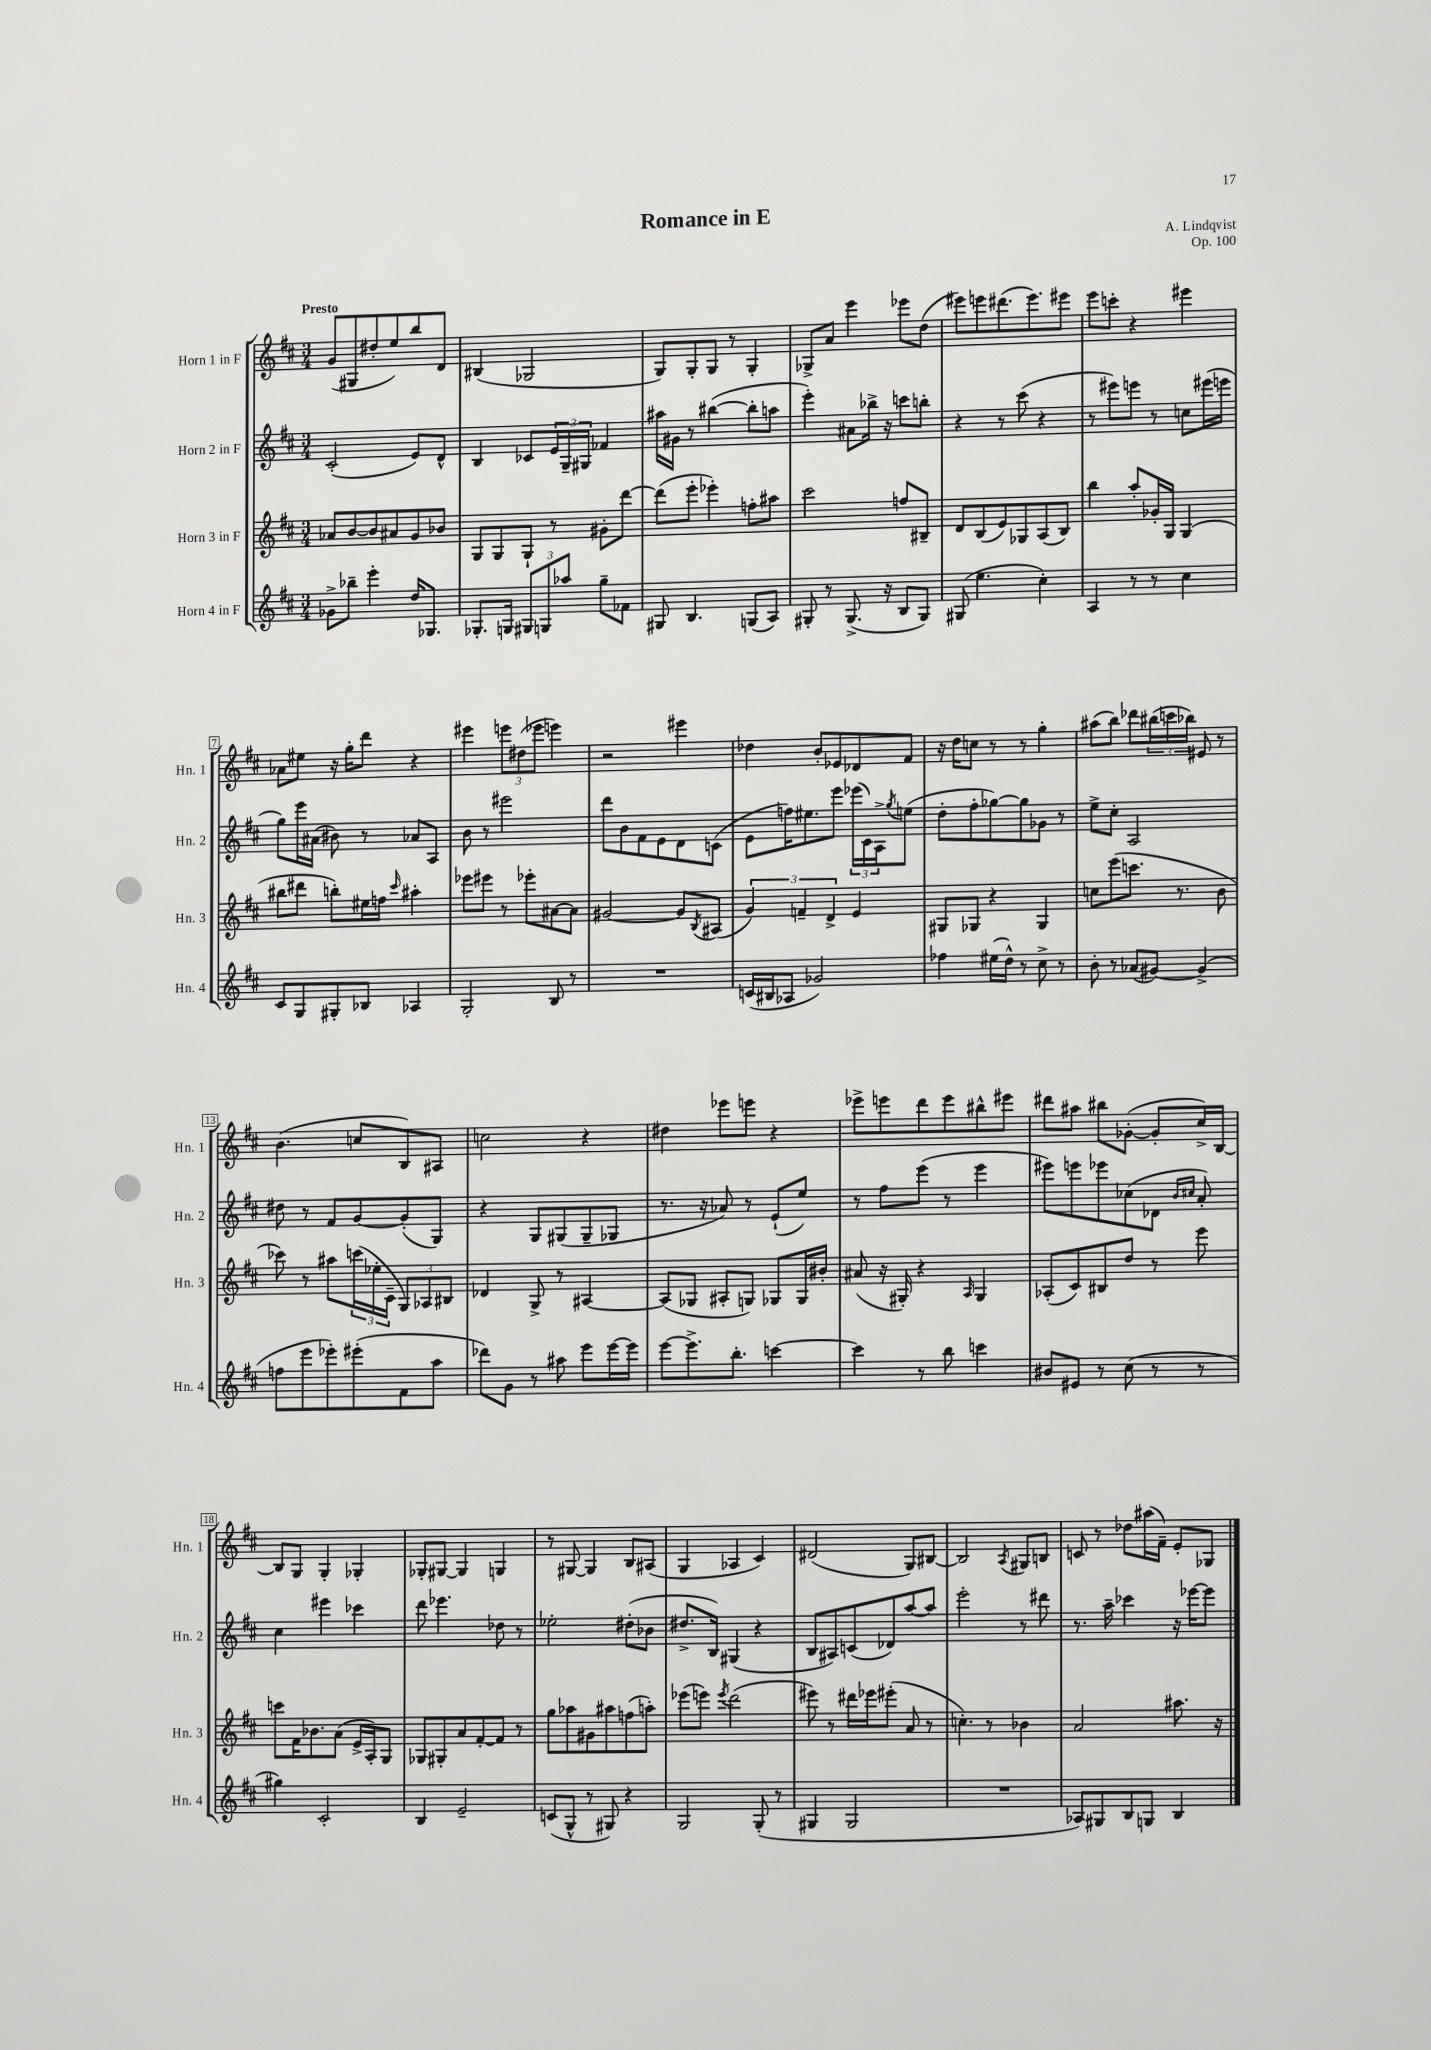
\header { title = "Romance in E" composer = "A. Lindqvist" opus = "Op. 100" }
<<
\new StaffGroup <<
\new Staff = "s0" \with { instrumentName = "Horn 1 in F" shortInstrumentName = "Hn. 1" } {
    \clef treble \key d \major \numericTimeSignature \time 3/4 \tempo "Presto"
    g'8( gis8 dis''8-. e''8) b''8 d'8 |
    bis4( ges2 |
    g8) g8-. g8 r8 g4-. |
    ges8-> a'8 e'''4 ees'''8 d''8( |
    eis'''8) e'''8 dis'''8.( e'''8.) eis'''8 |
    e'''8 c'''8-. r4 eis'''4 |
    aes'8 eis''8 r16 g''16-. d'''8 r4 |
    eis'''4 \tuplet 3/2 { e'''8 dis''8( ees'''8 } e'''4) |
    r2 eis'''4 |
    des''4 b'8-. ees'8 des'8 fis'8 |
    r16 d''16 c''8 r8 r8 g''4-. |
    ais''8( b''8) des'''8 \tuplet 3/2 { bis''16( c'''16 bes''16) } eis'8 r8 |
    b'4.( c''8 b8) ais8 |
    c''2 r4 |
    dis''4 ees'''8 e'''8 r4 |
    ees'''8-> e'''8 d'''8 e'''8 bis''8-^ eis'''8 |
    dis'''8 ais''8 bis''8 ges'8~-.( ges'8-. cis''16->) b16~ |
    b8 g8 g4-. ges4-. |
    ges8-. gis8~ gis4 g4 |
    r8 gis8~ gis4 b8 ais8( |
    g4 aes4 cis'4) |
    dis'2( g8) bis8~ |
    bis2 \acciaccatura { a8 } gis8 b8 |
    c'8 r8 des''8 ais''16( fis'16--) e'8-. ges8 \bar "|." |
}
\new Staff = "s1" \with { instrumentName = "Horn 2 in F" shortInstrumentName = "Hn. 2" } {
    \clef treble \key d \major \numericTimeSignature \time 3/4
    cis'2-.( e'8) d'8-^ |
    b4 ces'8 \tuplet 3/2 { e'16 g16-- gis16 } fes'4 |
    ais''16 gis'16 r8 bis''4~( bis''8-. a''8 |
    e'''4-.) ais'8 bes''16-> r16 c'''8 b''8-. |
    r4 r8 cis'''8( r4 |
    r8 eis'''8) e'''8 r8 c''8 eis'''16( e'''16 |
    g''8) e'''16 ais'16( bis'8) r8 aes'8 a8 |
    b'8 r8 eis'''2 |
    d'''8 b'8 fis'8 e'8 d'8 c'8( |
    e'8 f''16) eis''8. e'''8 \tuplet 3/2 { ees'''16( cis'16) a16-> } \acciaccatura { g''8 } e''8( |
    d''8-. fis''8-. ges''8~) ges''8 ges'8 r8 |
    e''8-> cis''8-. a2 |
    dis''8 r8 fis'8 g'8~ g'8-.( g8) |
    r4 g8 gis8( gis8-- ges8 |
    r8. r16 aes'8) r8 e'8-!( e''8) |
    r8 fis''8 e'''8( r8 e'''4 |
    eis'''8) e'''8 ees'''8 ces''8( des'8 \grace { b'16 cis''16 } a'8-.) |
    cis''4 eis'''4 ces'''4 |
    d'''8 ees'''4. des''8 r8 |
    ees''2-. dis''8-.( bes'8 |
    dis''8.-> b16) gis4( r4 |
    b8 ais8) c'8( des'8) a''8~ a''8 |
    e'''2-. r8 dis'''8 |
    r8. a''16-- ces'''4 r16 ees'''16~ ees'''8 \bar "|." |
}
\new Staff = "s2" \with { instrumentName = "Horn 3 in F" shortInstrumentName = "Hn. 3" } {
    \clef treble \key d \major \numericTimeSignature \time 3/4
    aes'8 b'8~ b'8 ais'8 g'8 bes'8 |
    g8 g8 g8-! r8 gis'8-. d'''8~ |
    d'''8( e'''8-. ees'''4-.) f''8-. ais''8 |
    cis'''2 f''8 bis8-- |
    d'8 b8( e'8) ges8 a8( b8) |
    b''4 a''8-. ges'16-. g16 g4( |
    bis''8 dis'''8 b''8-.) eis''16 f''16 \grace { cis'''16 } ais''4-. |
    ees'''8 eis'''8 r8 ees'''8-. ais'8~ ais'8 |
    gis'2~ gis'8 \acciaccatura { b8 } ais8( |
    \tuplet 3/2 { g'4) f'4-- d'4-> } e'4 |
    gis8 ges8 r4 ges4 |
    c''8 e'''8( c'''8. r8. b'8 |
    ces'''8) r8 ais''8 \tuplet 3/2 { c'''16( ees''16-. cis'16-- } \tuplet 3/2 { g8) aes8 bis8 } |
    des'4 g8-> r8 ais4~ |
    ais8( ges8 ais8-. g8) ges8 ges16 bis'16-. |
    ais'8( r16 gis16-.) r4 \grace { a16 } gis4 |
    aes8-.( cis'8) bis8 d''8 r8 e'''8 |
    c'''8 fis'16 bes'8. a'8( e'16-> a16-.) g8 |
    ges8 gis8-. a'8 fis'8~-. fis'8 r8 |
    g''8 aes''8 gis'8 ais''8 f''8( a''8-.) |
    ees'''8( e'''8) \acciaccatura { e'''8 } d'''2( |
    eis'''8) r8 dis'''16 ees'''16 eis'''8-.( a'8 r8 |
    c''4.-.) r8 bes'4 |
    a'2 ais''8. r16 \bar "|." |
}
\new Staff = "s3" \with { instrumentName = "Horn 4 in F" shortInstrumentName = "Hn. 4" } {
    \clef treble \key d \major \numericTimeSignature \time 3/4
    ges'8-> bes''8-- e'''4-. d''16 ges8. |
    ges8.-. g16 \tuplet 3/2 { gis8 g8 aes''8 } g''8-- fes'8 |
    gis8 b4. g8( a8) |
    gis8-. r8 gis8.->( r16 b8 gis8) |
    gis8( e''4. cis''4-.) |
    a4 r8 r8 cis''4 |
    cis'8 g8 gis8-. bes8 aes4 |
    g2-. b8 r8 |
    R2. |
    c'16( bis16 aes8 ges'2) |
    fes''4 eis''16( d''16-^) r8 cis''8-> r8 |
    b'8-. r8 aes'8( gis'8~) gis'4->( |
    f''8 e'''8 ees'''8-.) eis'''8-.( fis'8 a''8 |
    des'''8) g'8 r8 ais''8 e'''8 e'''16~ e'''16 |
    e'''8~ e'''8.-> b''8.-. c'''4~ |
    c'''4 r8 b''8 c'''4 |
    bis'8 eis'8 r8 cis''8( r8 r8 |
    gis''4) cis'2-. |
    b4 e'2-- |
    c'8( g8-^ r8 gis8) r4 |
    g2 g8-.( r8 |
    gis4 gis2 |
    R2. |
    aes8) gis8 b8 g8 b4 \bar "|." |
}
>>
>>
\layout { \context { \Score \override BarNumber.stencil = #(make-stencil-boxer 0.1 0.3 ly:text-interface::print) } }
